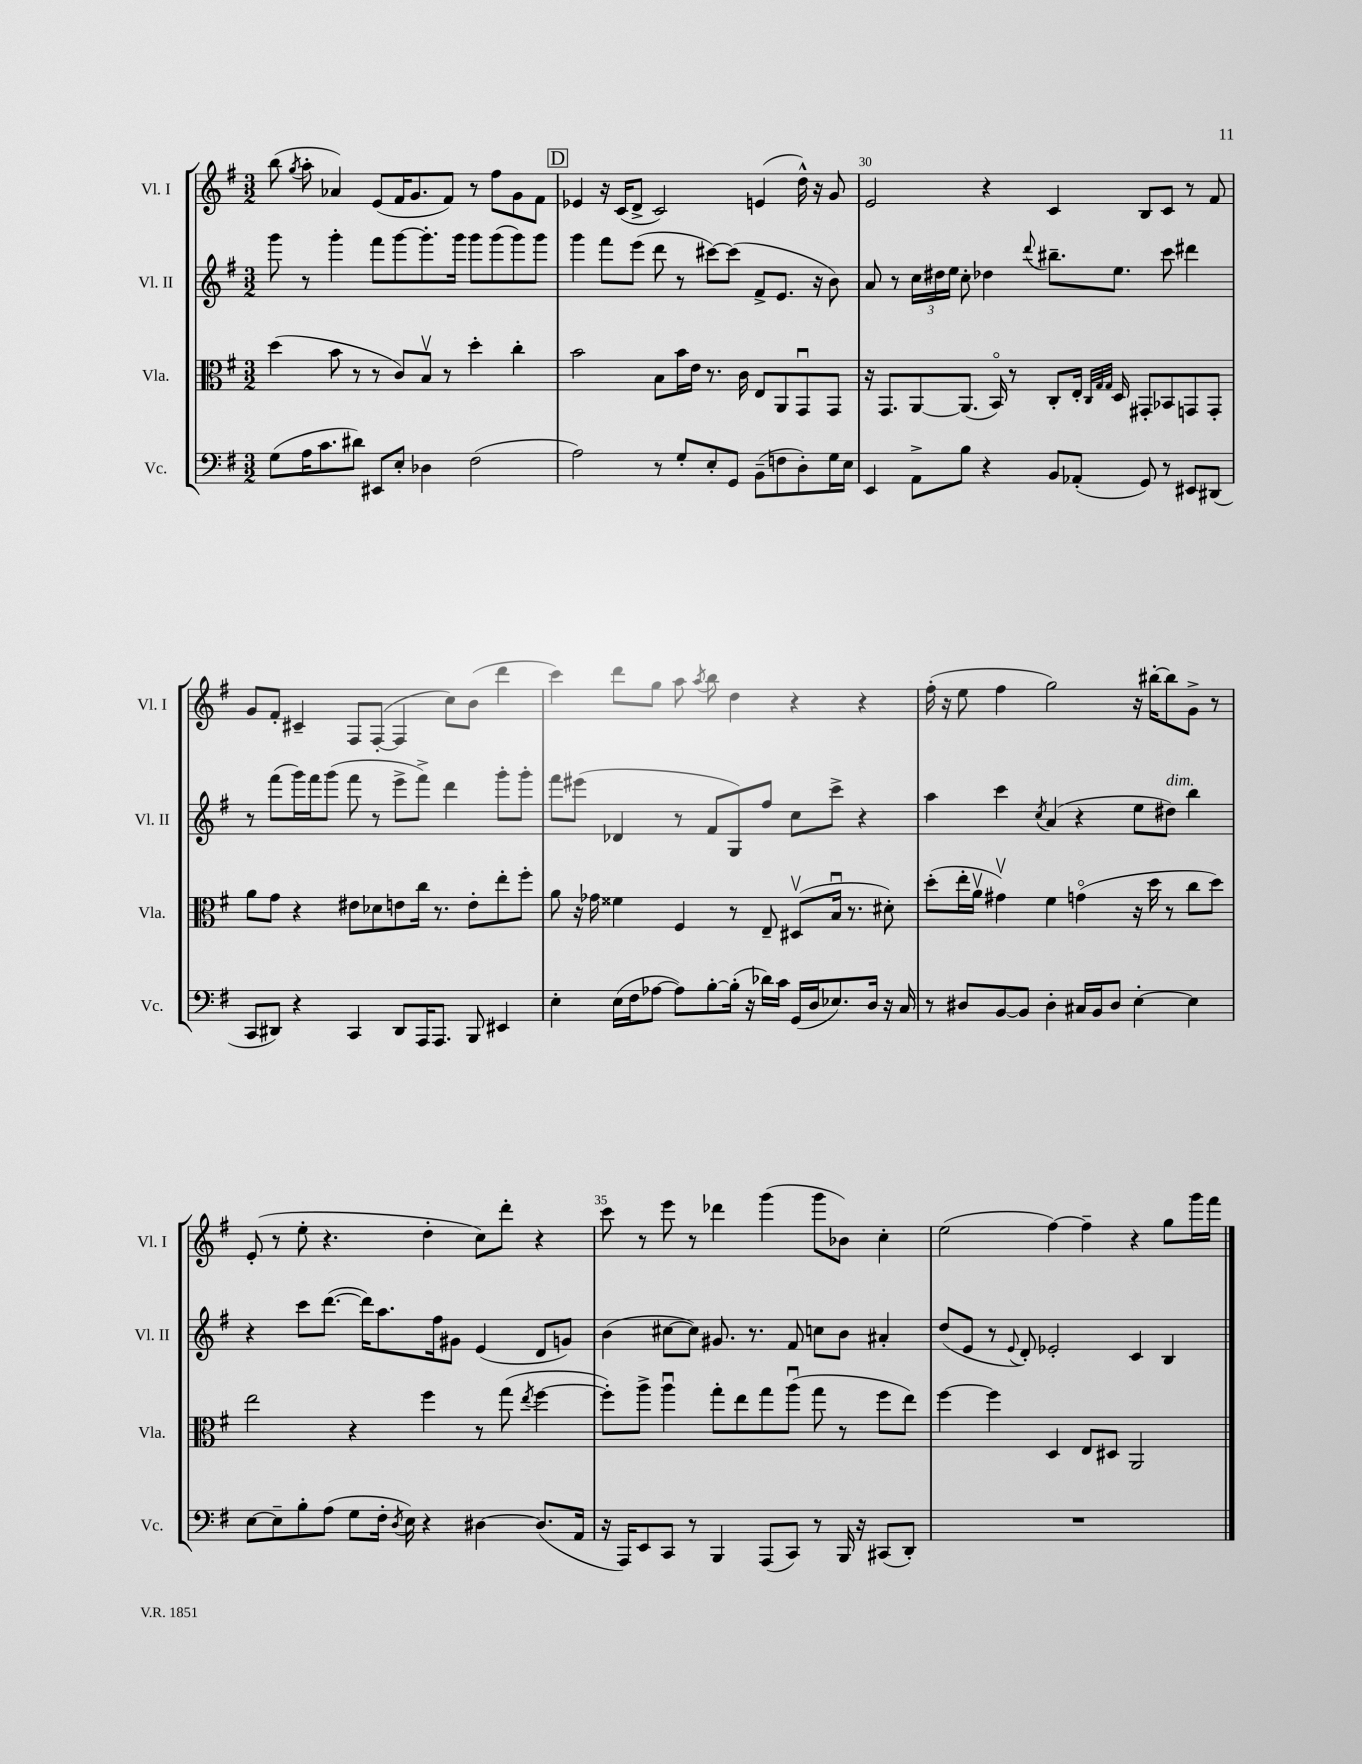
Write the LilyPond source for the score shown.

<<
\new StaffGroup <<
\new Staff = "s0" \with { instrumentName = "Vl. I" shortInstrumentName = "Vl. I" } {
    \clef treble \key g \major \numericTimeSignature \time 3/2
    \autoBeamOff b''8( \acciaccatura { g''8 } a''8-. aes'4) e'8[( fis'16 g'8. fis'8]) r8 fis''8[ g'8 fis'8] |
    \mark \markup { \box "D" } ees'4 r16 c'16[( d'8]-> c'2) e'4( d''16-^) r16 g'8 |
    e'2 r4 c'4 b8[ c'8] r8 fis'8 |
    g'8[ fis'8]-. cis'4-- fis8[ fis8]~-.( fis4 c''8[) b'8]( d'''4 |
    c'''4) d'''8[ g''8] a''8 \acciaccatura { a''8 } b''8 d''4 r4 r4 |
    fis''16-.( r16 e''8 fis''4 g''2) r16 bis''16[~-. bis''8 g'8]-> r8 |
    e'8-.( r8 e''8-. r4. d''4-. c''8[) d'''8]-. r4 |
    c'''8 r8 e'''8 r8 des'''4 g'''4( g'''8[ bes'8]) c''4-. |
    e''2( fis''4~) fis''4-- r4 g''8[ g'''16 fis'''16] \bar "|." |
}
\new Staff = "s1" \with { instrumentName = "Vl. II" shortInstrumentName = "Vl. II" } {
    \clef treble \key g \major \numericTimeSignature \time 3/2
    \autoBeamOff g'''8 r8 g'''4-. fis'''8[ g'''8~ g'''8.-. g'''16] g'''8[ g'''8( g'''8) g'''8] |
    \mark \markup { \box "D" } g'''4 fis'''8[ e'''8]( d'''8 r8 cis'''8[~) cis'''8]( fis'8[-> e'8.] r16 b'8) |
    a'8 r8 \tuplet 3/2 { c''16[ dis''16 e''16] } c''8-. des''4 \appoggiatura { d'''8 } bis''8.[-- e''8.] c'''8 dis'''4 |
    r8 fis'''8[( g'''16) fis'''16 g'''8]( fis'''8 r8 e'''8[-> fis'''8]->) d'''4 g'''8[-. g'''8]-. |
    fis'''8[ eis'''8]( des'4 r8 fis'8[ g8) fis''8] c''8[ c'''8]-> r4 |
    a''4 c'''4 \acciaccatura { c''8 } a'4( r4 e''8[ dis''8]^\markup { \italic "dim." }) b''4 |
    r4 c'''8[ d'''8.]~( d'''16[) a''8. fis''16 gis'8] e'4( d'8[ g'8]) |
    b'4( cis''8[~ cis''8]) gis'8. r8. fis'8 c''8[ b'8] ais'4-. |
    d''8[( e'8] r8 \appoggiatura { e'8 } d'8-.) ees'2-. c'4 b4 \bar "|." |
}
\new Staff = "s2" \with { instrumentName = "Vla." shortInstrumentName = "Vla." } {
    \clef alto \key g \major \numericTimeSignature \time 3/2
    \autoBeamOff d''4( b'8 r8 r8 c'8[) b8]\upbow r8 d''4-. c''4-. |
    \mark \markup { \box "D" } b'2 b8[ b'16 e'16] r8. c'16 e8[ a,8 g,8\downbow g,8] |
    r16 g,8.[ a,8~ a,8.]( b,16\flageolet) r8 c8[-. e16]-. \grace { c32[ g32 g32] } d16 gis,8[-. bes,8 g,8 g,8]-. |
    a'8[ g'8] r4 eis'8[ des'8 e'8 c''16] r8. e'8[-. e''8-. fis''8]-. |
    a'8 r16 ges'16 fisis'4 fis4 r8 e8-- dis8[\upbow( b16]\downbow r8. dis'8-.) |
    d''8[-.( e''16-. a'16]\upbow gis'4\upbow) fis'4 g'4\flageolet( r16 d''16 r8 c''8[ d''8]) |
    e''2 r4 fis''4 r8 g''8( \acciaccatura { e''8 } fis''4~ |
    fis''8[-.) a''8]-> a''4\downbow g''8[-. e''8 g''8 a''8]\downbow( g''8 r8 fis''8[ e''8]) |
    fis''4~ fis''4 d4 e8[ dis8] a,2 \bar "|." |
}
\new Staff = "s3" \with { instrumentName = "Vc." shortInstrumentName = "Vc." } {
    \clef bass \key g \major \numericTimeSignature \time 3/2
    \autoBeamOff g8[( a16 c'8. dis'8]) eis,8[ e8]-. des4 fis2( |
    \mark \markup { \box "D" } a2) r8 g8[-. e8-. g,8] b,8[--( f8 d8-.) g16 e16] |
    e,4 a,8[-> b8] r4 b,8[ aes,8]-.( g,8) r8 eis,8[ dis,8]( |
    c,8[ dis,8]) r4 c,4 dis,8[ a,,16 a,,8.] b,,8 eis,4 |
    e4-. e16[( fis16 aes8]~ aes8[) b8~-. b16]-.( r16 des'16[) c'16] g,16[( d16 ees8.) d16] r16 c16 |
    r8 dis8[ b,8~ b,8] dis4-. cis16[ b,16 dis8] e4~-. e4 |
    e8[~ e8-- b8-. a8]( g8[ fis16]-. \acciaccatura { d8 } e16) r4 dis4~ dis8.[( a,16] |
    r16 a,,16[) e,8 c,8] r8 b,,4 a,,8[( c,8]) r8 b,,16 r16 cis,8[( d,8]-.) |
    R1. \bar "|." |
}
>>
>>
\layout { \context { \Score currentBarNumber = #28 \override BarNumber.break-visibility = ##(#f #t #t) barNumberVisibility = #(every-nth-bar-number-visible 5) } }
